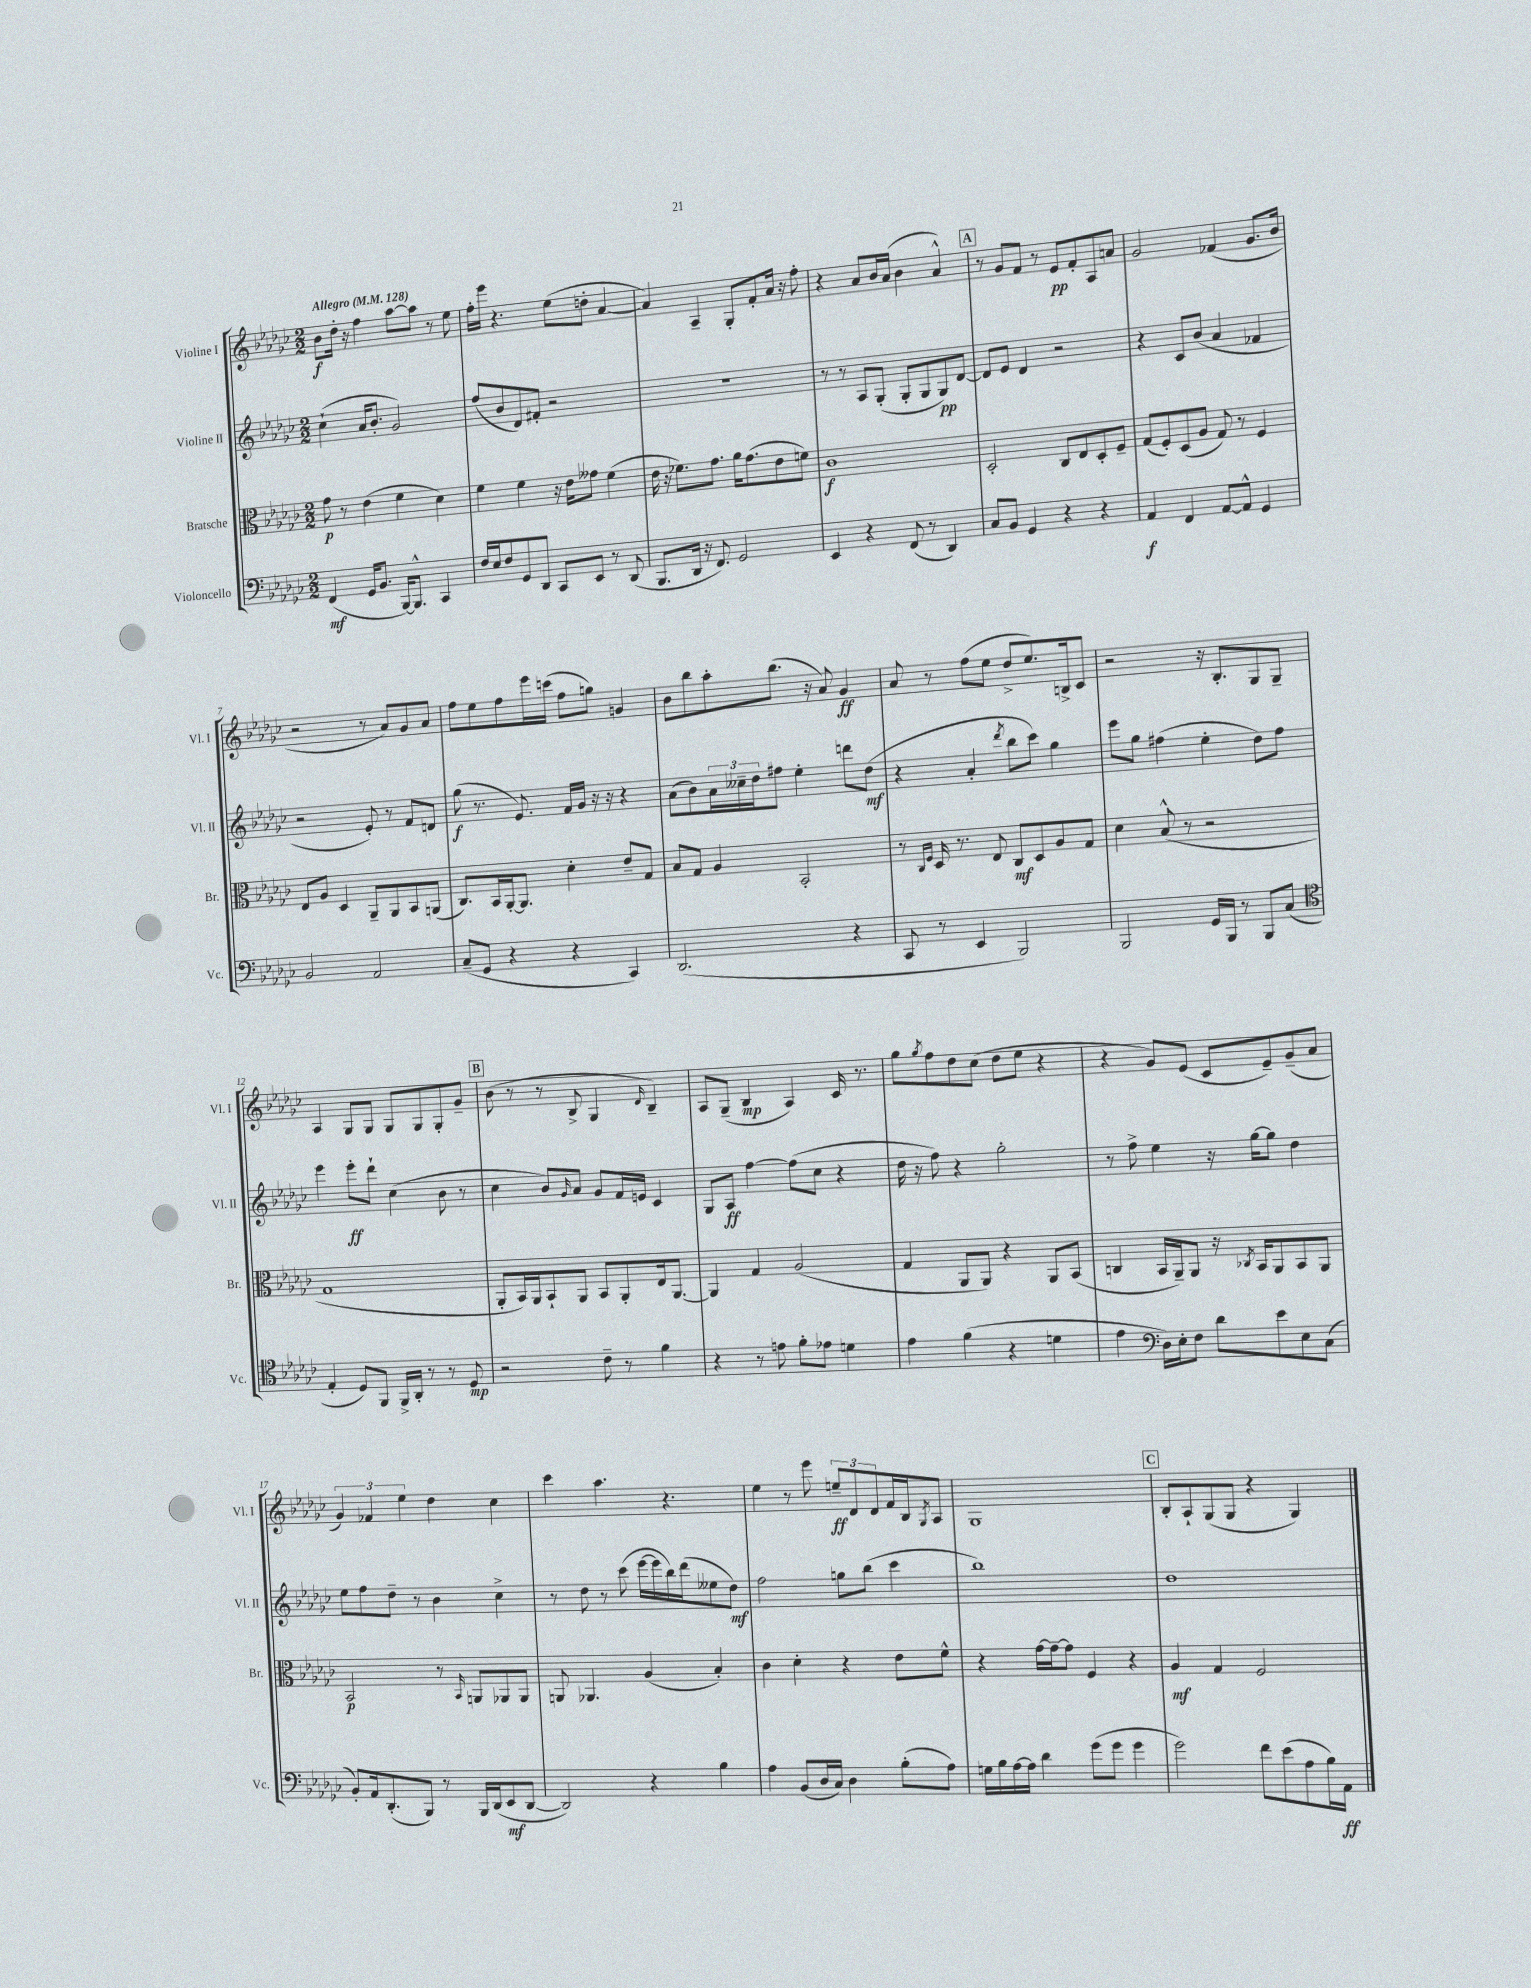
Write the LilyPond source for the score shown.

<<
\new StaffGroup <<
\new Staff = "s0" \with { instrumentName = "Violine I" shortInstrumentName = "Vl. I" } {
    \clef treble \key ges \major \numericTimeSignature \time 2/2 \tempo "Allegro" 4 = 128
    bes'8\f des''16-. r16 f''4 aes''8~ aes''8 r8 ees''8 |
    f''16-. ees'''16 r4. ees''8( d''8-. aes'4~ |
    aes'4) aes4-- ges8-. f'8-. aes'16 r16 f''8-. |
    r4 aes'8 bes'16 aes'16( bes'4 aes'4-^) |
    \mark \markup { \box "A" } r8 ges'8 f'8 r8 ees'8\pp f'8-. aes8 a'8 |
    ges'2 fes'4( ges'8. bes'16 |
    r2 r8 aes'8) ges'8 aes'8 |
    f''8 ees''8 f''8 ees'''16 c'''16( f''8 g''8) g'4 |
    bes'8 bes''8 aes''8-. bes''8.( r16 aes'8) ges'4\ff |
    aes'8 r8 f''8( ees''8 des''8-> ees''8.) b16-> ces'8 |
    r2 r16 bes8.-. ges8 ges8-- |
    aes4 ges8 ges8 ges8 ges8 ges8-. ges'8-- |
    \mark \markup { \box "B" } bes'8( r8 r8 bes8-> ges4 \grace { des'16 } bes4--) |
    aes8 ges8--( bes4\mp aes4) ces'16 r8. |
    ges''8 \acciaccatura { ges''8 } f''8 des''8 ces''8( des''8 ees''8 r4 |
    r4 ges'8) ees'8( ces'8 ees'8--) ges'8--( aes'8 |
    \tuplet 3/2 { ges'4) fes'4 ees''4 } des''4 ces''4 |
    ces'''4 aes''4. r4. |
    ees''4 r8 ees'''8 \tuplet 3/2 { e''8--\ff des'8 des'8 } f'16 bes16 \acciaccatura { ges8 } aes8 |
    ges1 |
    \mark \markup { \box "C" } bes8-. aes8-! ges8( ges8 r4 ges4) \bar "|." |
}
\new Staff = "s1" \with { instrumentName = "Violine II" shortInstrumentName = "Vl. II" } {
    \clef treble \key ges \major \numericTimeSignature \time 2/2
    ces''4-!( aes'16 bes'8.-. ges'2) |
    f''8( bes'8 des'8) fis'8-. r2 |
    r1 |
    r8 r8 aes8 ges8-.( ges8-. ges8 ges8\pp) des'8~ |
    \mark \markup { \box "A" } des'8 ees'8 des'4 r2 |
    r4 ces'8 bes'8( aes'4 fes'4 |
    r2 ees'8-.) r8 f'8 d'8 |
    ges''8\f( r8. ees'8.) f'16 ges'16 r16 r16 r4 |
    aes'8( bes'8) \tuplet 3/2 { aes'16 ceses''16-- des''16 } fis''8 ees''4-. d'''8 des''8\mf( |
    r4 aes'4-. \acciaccatura { des'''8 } bes''8 ces'''8) ges''4 |
    ees'''8 ges''8 fis''4( ees''4-. des''8) fis''8 |
    ees'''4 ees'''8-.\ff des'''8-! ces''4( bes'8 r8 |
    \mark \markup { \box "B" } ces''4 bes'8) \grace { ges'16 } aes'8 ges'8 f'16 e'16 ces'4 |
    ges8 aes8\ff f''4~ f''8( ces''8 r4 |
    des''16 r16 f''8) r4 ges''2-. |
    r8 f''8-> ees''4 r16 ges''16~ ges''8 des''4 |
    ees''8 f''8 des''8-- r8 bes'4 ces''4-> |
    r8 des''8 r8 ces'''8( ees'''16~ ees'''16 bes''16) des'''16( eeses''8 des''8\mf) |
    f''2 g''8 bes''8( ces'''4 |
    bes''1) |
    \mark \markup { \box "C" } des''1 \bar "|." |
}
\new Staff = "s2" \with { instrumentName = "Bratsche" shortInstrumentName = "Br." } {
    \clef alto \key ges \major \numericTimeSignature \time 2/2
    ges'8\p r8 ees'4( f'4 des'4) |
    f'4 f'4 r16 ees'16 geses'8 f'4( |
    ees'16 r16 fes'8.) ges'8. aes'16 ges'8.( ees'8 f'8) |
    ces'1\f |
    \mark \markup { \box "A" } des2-. ces8 ees8 des8-. f8-- |
    ges8( f8-.) des8( aes8 ges8) r8 f4 |
    ees8 aes8 des4 aes,8-- aes,8 bes,8 a,8( |
    ces8.) bes,16 aes,16~-. aes,8. des'4-. ees'8-- ges8 |
    bes8 ges8 aes4 bes,2-. |
    r8 \grace { ces16 f16 } des16 r8. ees8 ces8\mf des8 aes8 ges8 |
    des'4 bes8-^( r8 r2 |
    ges1 |
    \mark \markup { \box "B" } aes,8-. bes,16) aes,16 bes,8-! aes,8 bes,8 aes,8-. ees16 aes,8.~ |
    aes,4 ges4 aes2( |
    ges4 aes,8 aes,8) r4 aes,8 bes,8( |
    c4 bes,16 aes,16--) aes,8 r16 \acciaccatura { ces8 } bes,16 aes,8 bes,8 aes,8 |
    bes,2\p r8 \grace { bes,16 } a,8 aes,8 aes,8 |
    a,8 aes,4. aes4( bes4-.) |
    ces'4 des'4-. r4 ees'8 f'8-^ |
    r4 ges'16~ ges'16~-- ges'8 f4 r4 |
    \mark \markup { \box "C" } aes4\mf ges4 f2 \bar "|." |
}
\new Staff = "s3" \with { instrumentName = "Violoncello" shortInstrumentName = "Vc." } {
    \clef bass \key ges \major \numericTimeSignature \time 2/2
    f,4\mf( ges,16 bes,8. bes,,16~) bes,,8.-^ ces,4 |
    f16 ees16 f8 ges,8 des,8 ces,8 ees,8 r8 des,8( |
    bes,,8. des,16 r16 f,8.) ges,2 |
    ees,4 r4 f,8( r8 des,4) |
    \mark \markup { \box "A" } ces8 bes,8 ges,4 r4 r4 |
    aes,4\f f,4 aes,8~ aes,8-^ ges,4 |
    bes,2 aes,2 |
    ces8--( ges,8 r4 r4 ces,4) |
    des,2.( r4 |
    ces,8 r8 ees,4 bes,,2) |
    bes,,2 ges,16 bes,,16 r8 bes,,8 ces8( |
    \clef tenor ees4-. des8) f,8 f,16-> aes,16-. r8 r8 des8\mp |
    \mark \markup { \box "B" } r2 ces'8-- r8 f'4 |
    r4 r8 e'8 f'8-. ees'8 d'4 |
    ees'4 f'4( r4 d'4 |
    ees'4 \clef bass des16) ees16-. f8 des'8 ees'8 ees8 ces8( |
    bes,8-.) aes,16 des,8.-.( bes,,8) r8 bes,,16 des,16( ees,8\mf des,8~ |
    des,2) r4 bes4 |
    aes4 bes,8( des16 ces16) des4 bes8-.( aes8) |
    g16 bes16 aes16~ aes16 des'4 ges'8( ges'8 ges'4 |
    \mark \markup { \box "C" } ges'2) f'8 ees'8( aes8 bes16) aes,16\ff \bar "|." |
}
>>
>>
